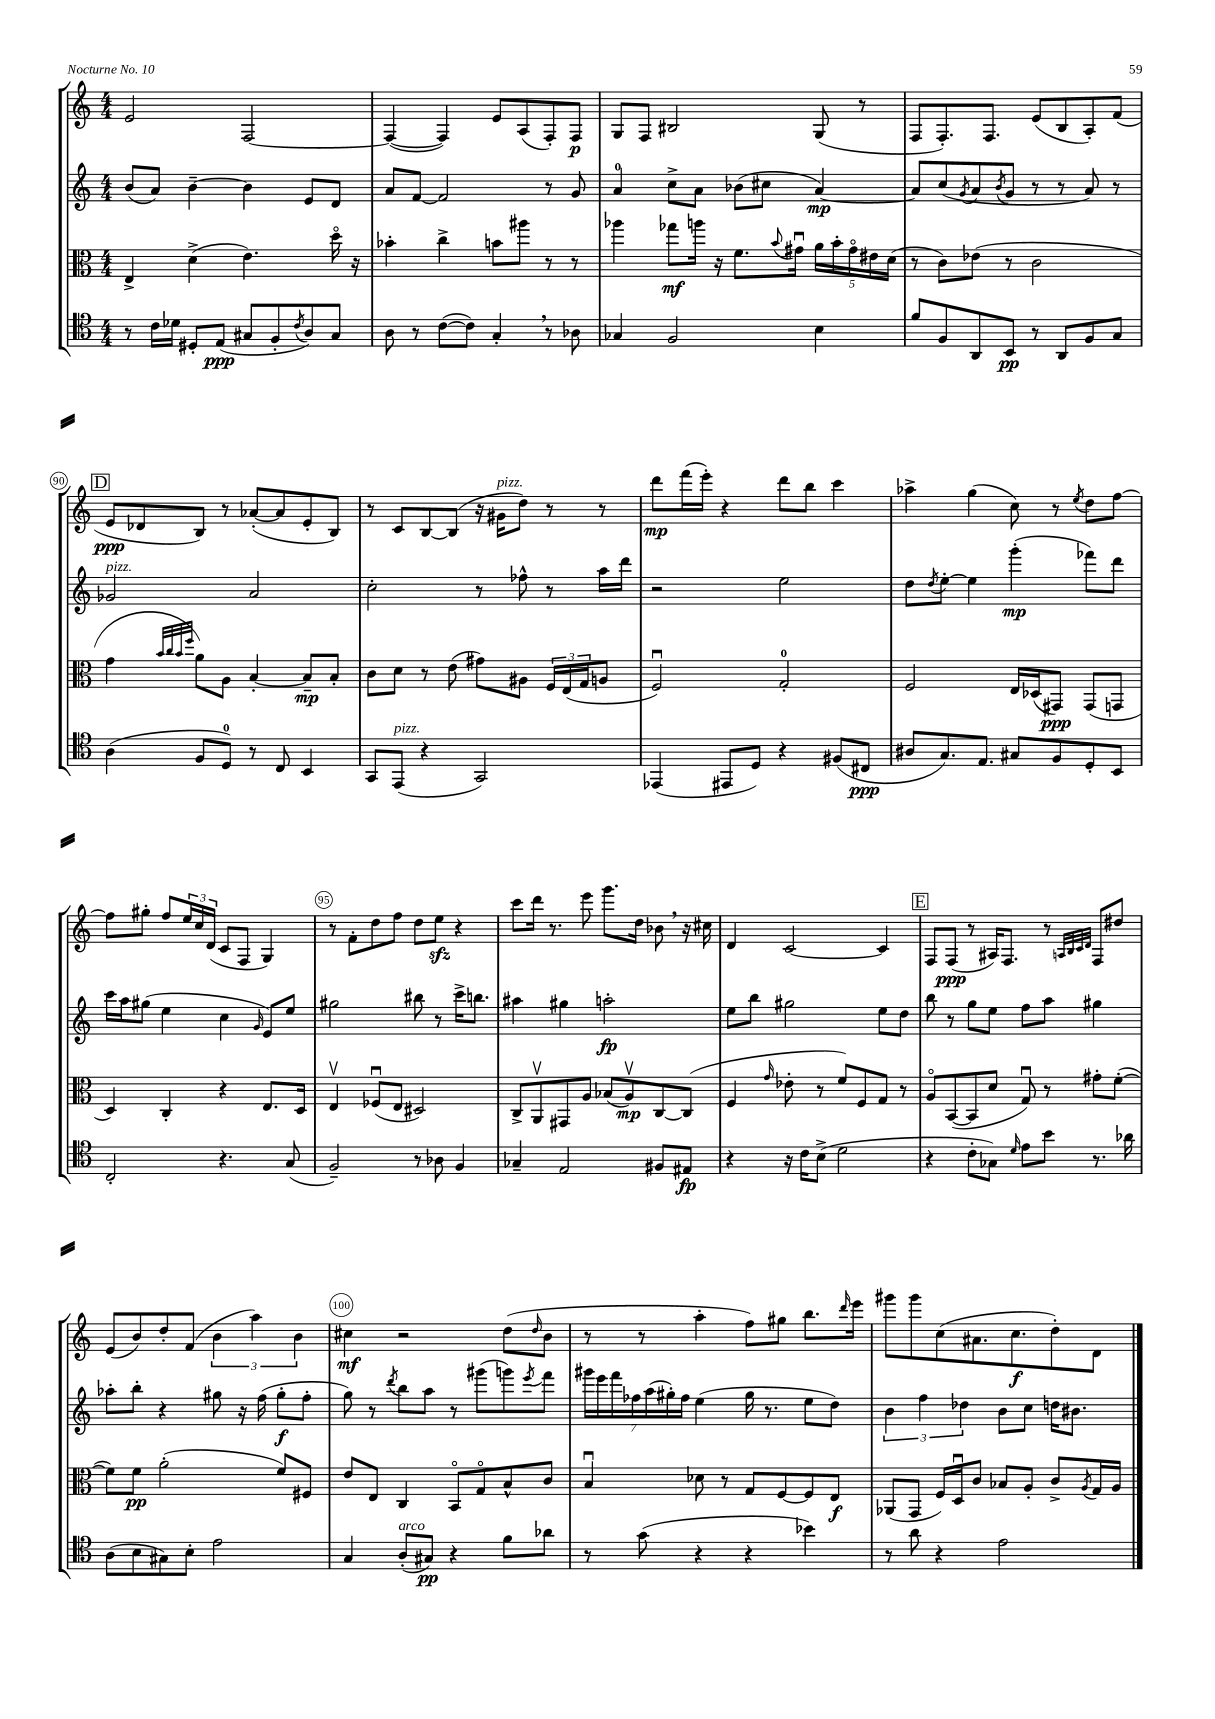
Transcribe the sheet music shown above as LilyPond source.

<<
\new StaffGroup <<
\new Staff = "s0" {
    \clef treble \key c \major \numericTimeSignature \time 4/4
    e'2 f2~ |
    f4~( f4) e'8 a8( f8-.) f8\p |
    g8 f8 bis2 g8( r8 |
    f8 f8.-.) f8. e'8( b8 a8-.) f'8( |
    \mark \markup { \box "D" } e'8\ppp des'8 b8) r8 aes'8~-.( aes'8 e'8-. b8) |
    r8 c'8 b8~ b8( r16 gis'16^\markup { \italic "pizz." } d''8) r8 r8 |
    d'''8\mp f'''16( e'''16-.) r4 d'''8 b''8 c'''4 |
    aes''4-> g''4( c''8) r8 \acciaccatura { e''8 } d''8 f''8~ |
    f''8 gis''8-. f''8 \tuplet 3/2 { e''16 c''16 d'16( } c'8 f8 g4) |
    r8 f'8-. d''8 f''8 d''8 e''8\sfz r4 |
    c'''8 d'''16 r8. e'''8 g'''8. d''16 bes'8 \breathe r16 cis''16 |
    d'4 c'2~ c'4 |
    \mark \markup { \box "E" } f8 f8\ppp( r8 ais16) f8. r8 \grace { a32 b32 c'32 d'32 } f8 dis''8 |
    e'8( b'8) d''8-. f'8( \tuplet 3/2 { b'4 a''4) b'4 } |
    cis''4\mf r2 d''8( \grace { d''16 } b'8 |
    r8 r8 a''4-. f''8) gis''8 b''8. \grace { d'''16 } e'''16 |
    gis'''8 gis'''8 c''8( ais'8. c''8.\f d''8-.) d'8 \bar "|." |
}
\new Staff = "s1" {
    \clef treble \key c \major \numericTimeSignature \time 4/4
    b'8( a'8) b'4~-- b'4 e'8 d'8 |
    a'8 f'8~ f'2 r8 g'8 |
    a'4-0 c''8-> a'8 bes'8( cis''8 a'4~\mp) |
    a'8 c''8( \acciaccatura { g'8 } a'8 \acciaccatura { b'8 } g'8 r8 r8 a'8) r8 |
    \mark \markup { \box "D" } ges'2^\markup { \italic "pizz." } a'2 |
    c''2-. r8 fes''8-^ r8 a''16 d'''16 |
    r2 e''2 |
    d''8 \acciaccatura { d''8 } e''8~-. e''4 g'''4-.\mp( fes'''8) d'''8 |
    c'''16 a''16 gis''8( e''4 c''4 \grace { g'16 } e'8) e''8 |
    gis''2 bis''8 r8 c'''16-> b''8. |
    ais''4 gis''4 a''2-.\fp |
    e''8 b''8 gis''2 e''8 d''8 |
    \mark \markup { \box "E" } b''8 r8 g''8 e''8 f''8 a''8 gis''4 |
    aes''8-. b''8-. r4 gis''8 r16 f''16( gis''8-.\f f''8-. |
    g''8) r8 \acciaccatura { d'''8 } b''8 a''8 r8 gis'''8( g'''8) \acciaccatura { e'''8 } f'''8 |
    \tuplet 7/4 { gis'''16 e'''16 f'''16 fes''16 a''16( gis''16-.) fes''16 } e''4( gis''16 r8. e''8 d''8) |
    \tuplet 3/2 { b'4 f''4 des''4 } b'8 c''8 d''16 bis'8. \bar "|." |
}
\new Staff = "s2" {
    \clef alto \key c \major \numericTimeSignature \time 4/4
    e4-> d'4->( e'4.) d''16\flageolet r16 |
    bes'4-. c''4-> b'8 ais''8 r8 r8 |
    aes''4 ges''8\mf a''16 r16 f'8. \appoggiatura { b'8 } gis'16\downbow \tuplet 5/4 { a'16 b'16-. gis'16\flageolet eis'16 d'16( } |
    r8 c'8) ees'8( r8 c'2 |
    \mark \markup { \box "D" } g'4 \grace { b'32 c''32 b'32 f''32 } a'8) a8 b4~-. b8--\mp b8-. |
    c'8 d'8 r8 e'8( gis'8) ais8 \tuplet 3/2 { f16 e16( g16 } a8 |
    f2\downbow) g2-0-. |
    f2 e16 des16( gis,8\ppp) gis,8( g,8 |
    d4) c4-. r4 e8. d16 |
    e4\upbow fes8\downbow( e8 dis2) |
    c8-> a,8\upbow gis,8 a8 bes8( a8\upbow\mp) c8~ c8( |
    f4 \grace { g'16 } ees'8-. r8 f'8) f8 g8 r8 |
    \mark \markup { \box "E" } a8\flageolet b,8~( b,8 d'8 g8\downbow) r8 gis'8-. f'8~-.( |
    f'8) f'8\pp a'2-.( f'8) fis8 |
    e'8 e8 c4 b,8\flageolet g8\flageolet b8-^ c'8 |
    b4\downbow des'8 r8 g8 f8~ f8 e8\f |
    aes,8( g,8 f16) d16\downbow c'8 bes8 a8-. c'8-> \acciaccatura { a8 } g16 a16 \bar "|." |
}
\new Staff = "s3" {
    \clef tenor \key c \major \numericTimeSignature \time 4/4
    r8 c'16 des'16 dis8-. e8\ppp( gis8 f8-. \acciaccatura { c'8 } a8) gis8 |
    a8 r8 c'8~( c'8) g4-. \breathe r8 aes8 |
    ges4 f2 b4 |
    f'8 f8 a,8 b,8\pp r8 a,8 f8 g8 |
    \mark \markup { \box "D" } a4( f8 d8-0) r8 c8 b,4 |
    g,8 e,8^\markup { \italic "pizz." }( r4 g,2) |
    ees,4( eis,8 d8) r4 fis8( cis8\ppp |
    ais8 g8.) e8. gis8 f8 d8-. b,8 |
    c2-. r4. g8( |
    f2--) r8 aes8 f4 |
    ges4-- e2 fis8 eis8\fp |
    r4 r16 c'16 b8->( d'2 |
    \mark \markup { \box "E" } r4 c'8-. ges8) \grace { d'16 } e'8 b'8 r8. aes'16 |
    a8( b8 gis8) b8-. e'2 |
    g4 a8-.^\markup { \italic "arco" }( gis8\pp) r4 f'8 aes'8 |
    r8 g'8( r4 r4 bes'4) |
    r8 a'8 r4 e'2 \bar "|." |
}
>>
>>
\layout { \context { \Score currentBarNumber = #86 \override BarNumber.break-visibility = ##(#f #t #t) barNumberVisibility = #(every-nth-bar-number-visible 5) \override BarNumber.stencil = #(make-stencil-circler 0.1 0.3 ly:text-interface::print) } }
